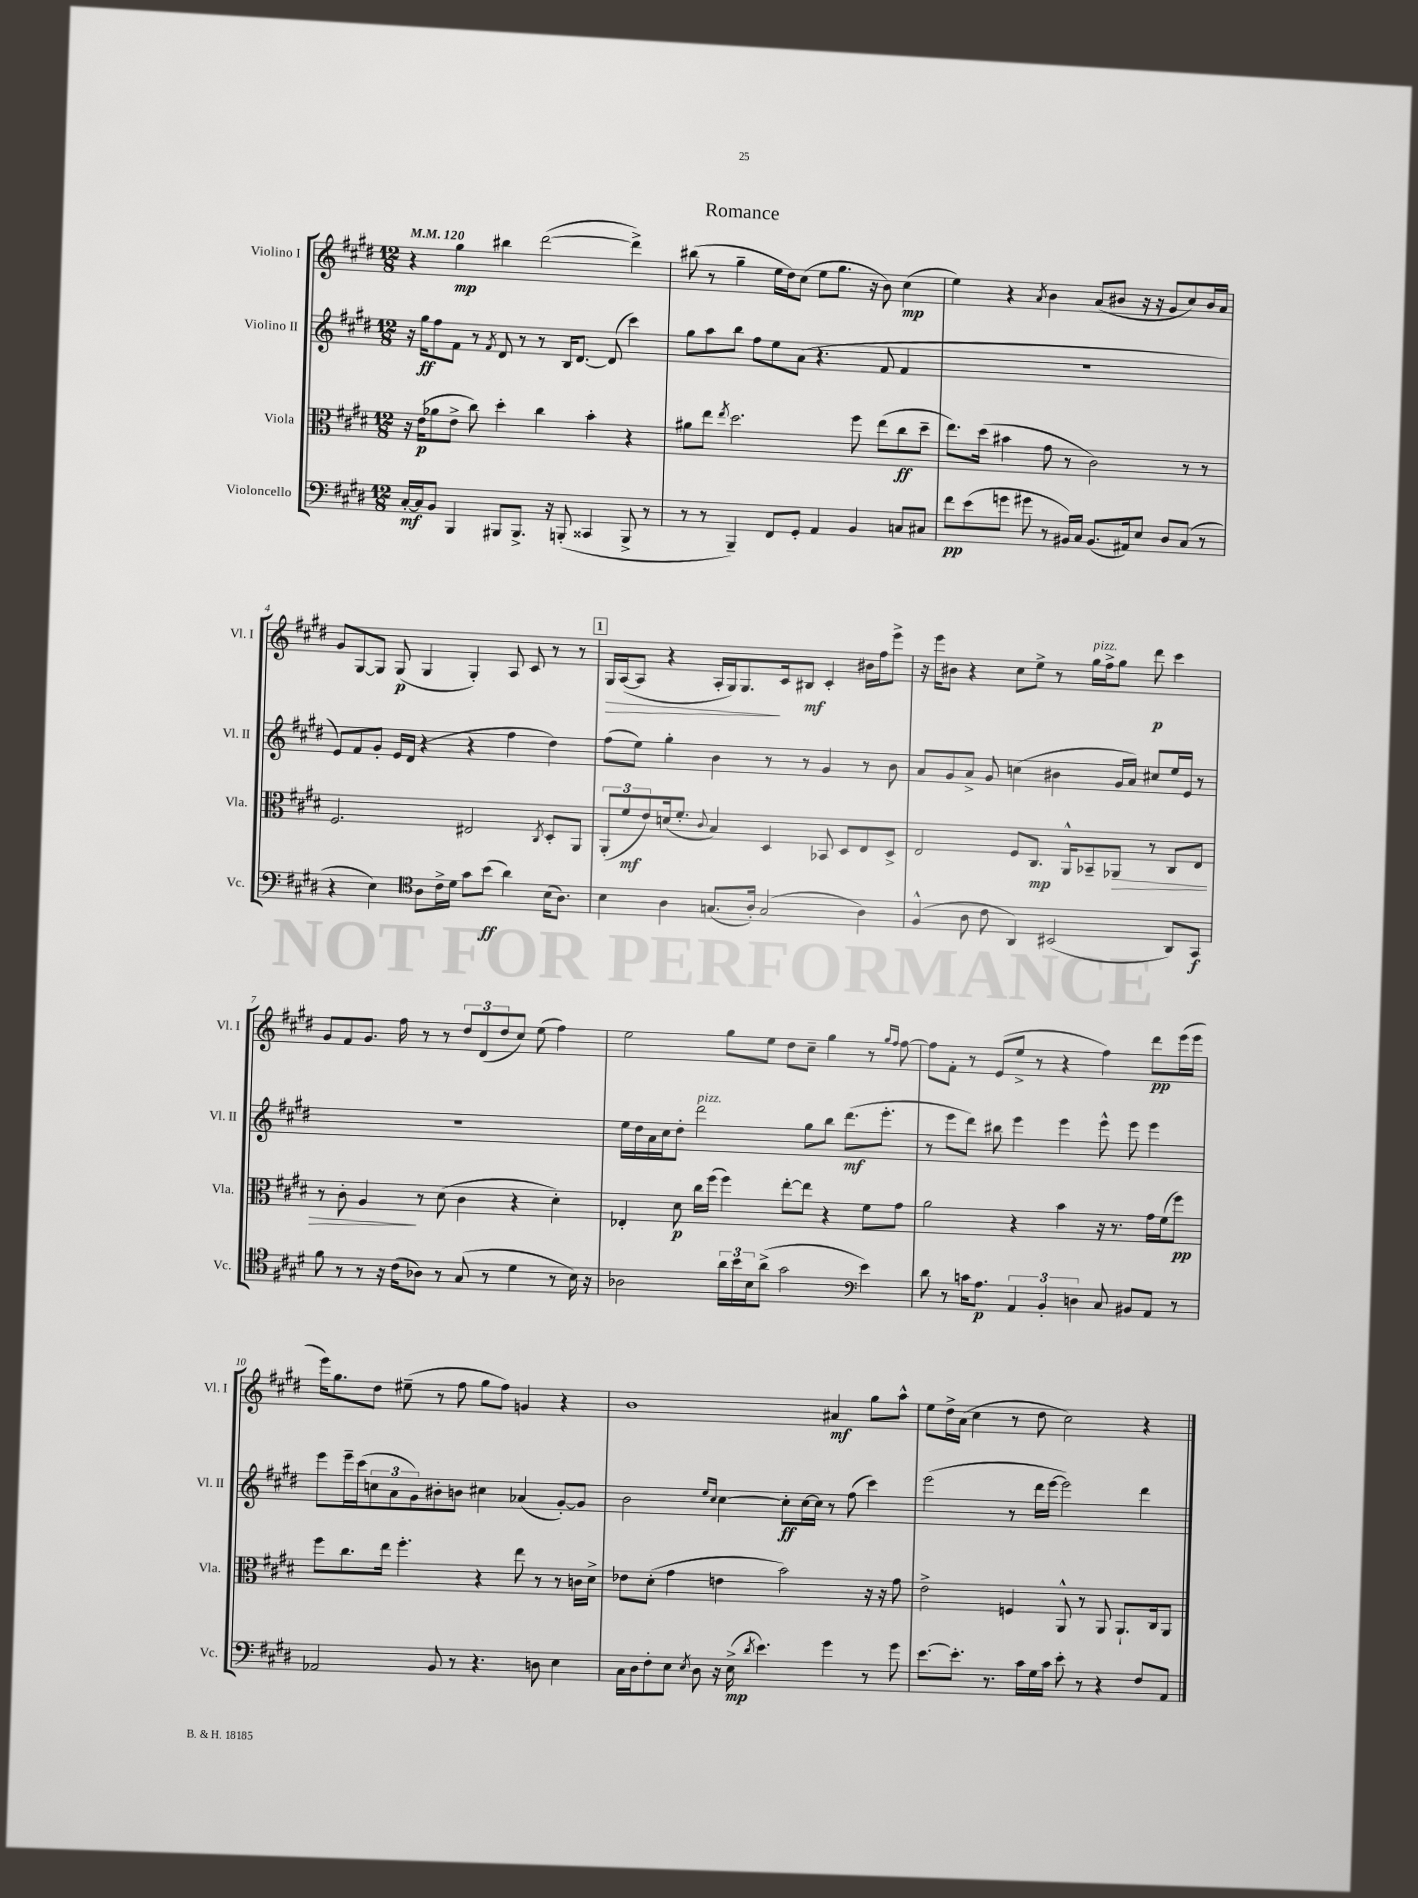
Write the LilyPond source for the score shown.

\header { title = "Romance" }
<<
\new StaffGroup <<
\new Staff = "s0" \with { instrumentName = "Violino I" shortInstrumentName = "Vl. I" } {
    \clef treble \key e \major \numericTimeSignature \time 12/8 \tempo 4 = 120
    r4 gis''4\mp bis''4 dis'''2~( dis'''4->) |
    bis''8( r8 gis''4-- e''16 dis''16) cis''8( e''8 gis''8. r16 b'8) cis''4\mp( |
    e''4) r4 \acciaccatura { a'8 } b'4 a'8( bis'8 r16 r16 gis'8 cis''8) bis'16 a'16 |
    gis'8 gis8~ gis8 gis8\p( gis4 gis4-.) a8 cis'8 r8 r8 |
    \mark \markup { \box "1" } gis16\> a16~( a8 r4 a16-. gis16) gis8.\! cis'16 bis8\mf cis'4-. bis'16 fis''16 e'''8-> |
    r16 e'''16 bis'8 r4 cis''8 e''8-> r8 gis''16^\markup { \italic "pizz." } fis''16-> gis''8 dis'''8\p cis'''4 |
    gis'8 fis'8 gis'8. fis''16 r8 r8 \tuplet 3/2 { dis''8 dis'8( dis''8 } cis''8) e''8( fis''4) |
    e''2 gis''8 e''8 dis''8 cis''8-- gis''4 r8 \grace { gis''16 fis''16 } fis''8~ |
    fis''8 fis'8-. r8 e'8( e''8-> r8 r4 fis''4) dis'''8\pp e'''16( e'''16 |
    e'''16) gis''8. dis''8 eis''8--( r8 fis''8 gis''8 fis''8) g'4 r4 |
    b'1 ais'4\mf gis''8 a''8-^ |
    e''8 dis''16-> a'16( cis''4 r8 dis''8 cis''2) r4 \bar "|." |
}
\new Staff = "s1" \with { instrumentName = "Violino II" shortInstrumentName = "Vl. II" } {
    \clef treble \key e \major \numericTimeSignature \time 12/8
    r16 gis''16\ff fis''8 fis'8 r8 \acciaccatura { fis'8 } dis'8 r8 r8 b16 dis'8.~ dis'8( cis'''4) |
    gis''8 a''8 b''8 fis''8 e''8 a'8( r4. fis'8 fis'4 |
    R1. |
    e'8) fis'8 gis'8-. e'16 dis'16( r4 r4 fis''4 dis''4) |
    \mark \markup { \box "1" } fis''8( e''8) gis''4-. b'4 r8 r8 gis'4 r8 b'8 |
    a'8 gis'8 a'8-> gis'8 c''4( bis'4 gis'16 a'16) cis''8 e''16 e'16 r8 |
    R1. |
    e''16 dis''16 a'16 cis''16 dis''8-. dis'''2^\markup { \italic "pizz." } gis''8 b''8 dis'''8.\mf( e'''8.-. |
    r8 e'''8 dis'''8) bis''8 e'''4 e'''4 e'''8-^ e'''8 e'''4 |
    e'''8 e'''16-- cis'''16( \tuplet 3/2 { c''8 a'8 gis'8) } bis'8-. b'8 cis''4 aes'4( gis'8~-.) gis'8 |
    b'2 \grace { e''16 cis''16 } cis''4~ cis''8-.\ff cis''16~ cis''16 r8 fis''8( cis'''4) |
    e'''2( r8 dis'''16 e'''16~ e'''2) dis'''4 \bar "|." |
}
\new Staff = "s2" \with { instrumentName = "Viola" shortInstrumentName = "Vla." } {
    \clef alto \key e \major \numericTimeSignature \time 12/8
    r16 e'16\p( aes'8 e'8-> cis''8) dis''4-. cis''4 b'4-. r4 |
    ais'8 e''8 \acciaccatura { e''8 } dis''2. fis''8 e''8( cis''8\ff dis''8-- |
    e''8.) dis''16( bis'4 gis'8 r8 cis'2) r8 r8 |
    fis2. eis2 \acciaccatura { cis8 } dis8-. a,8 |
    \mark \markup { \box "1" } \tuplet 3/2 { a,8-.( fis'8\mf e'8) } d'16( fis'8.-. \appoggiatura { cis'8 } b4) dis4 bes,8 dis8 e8 dis8-> |
    e2 fis8 cis8.\mp a,16-^ bes,8-- aes,8\> r8 cis8 e8 |
    r8 cis'8-. a4\! r8 dis'8( cis'4 r4 dis'4-.) |
    ees4-. dis'8\p cis''16 fis''16( fis''4) e''8~-. e''8 r4 fis'8 gis'8 |
    a'2 r4 b'4 r16 r8. gis'16 fis'16( fis''8\pp) |
    fis''8 cis''8. e''16 fis''4.-. r4 e''8 r8 r8 c'16 dis'16-> |
    ees'8 dis'8-.( gis'4 e'4 b'2) r16 r16 gis'8 |
    e'2-> f4 a,8-^ r8 a,8 a,8.-! cis16 a,8 \bar "|." |
}
\new Staff = "s3" \with { instrumentName = "Violoncello" shortInstrumentName = "Vc." } {
    \clef bass \key e \major \numericTimeSignature \time 12/8
    cis16~-.\mf cis16 b,8 b,,4 bis,,8 bis,,8.-> r16 b,,8-.( cisis,4 b,,8-> r8 |
    r8 r8 b,,4--) fis,8 gis,8-. a,4 b,4 c8 cis8 |
    fis'8\pp e'8( g'8 gis'8 r8 bis,16) cis16 bis,8.( ais,16) e8 dis8 cis8( r8 |
    r4 e4) \clef tenor a8 cis'16-> dis'16 gis'8 b'8\ff( a'4) b16( a8.) |
    \mark \markup { \box "1" } b4 a4 g8.( a16-.) g2( a4) |
    fis4-^( a8 cis'8 a,4) bis,2( a,8) gis,8\f |
    fis'8 r8 r8 r16 cis'16( aes8) r8 gis8( r8 dis'4 r8 b16) r16 |
    aes2 \tuplet 3/2 { a'16 b'16 b16 } a'8->( gis'2 \clef bass e'4) |
    dis'8 r8 c'16 a8.\p \tuplet 3/2 { a,4 b,4-. d4 } cis8 bis,8 a,8 r8 |
    aes,2 b,8 r8 r4. d8 e4 |
    cis16 dis16 fis8-. e8 \acciaccatura { e8 } dis8 r16 e16->\mp( \acciaccatura { dis'8 } e'4.) gis'4 r8 gis'8 |
    e'8.~ e'8.-. r8. cis'16 gis16 cis'16 e'8-. r8 r4 fis8 a,8 \bar "|." |
}
>>
>>
